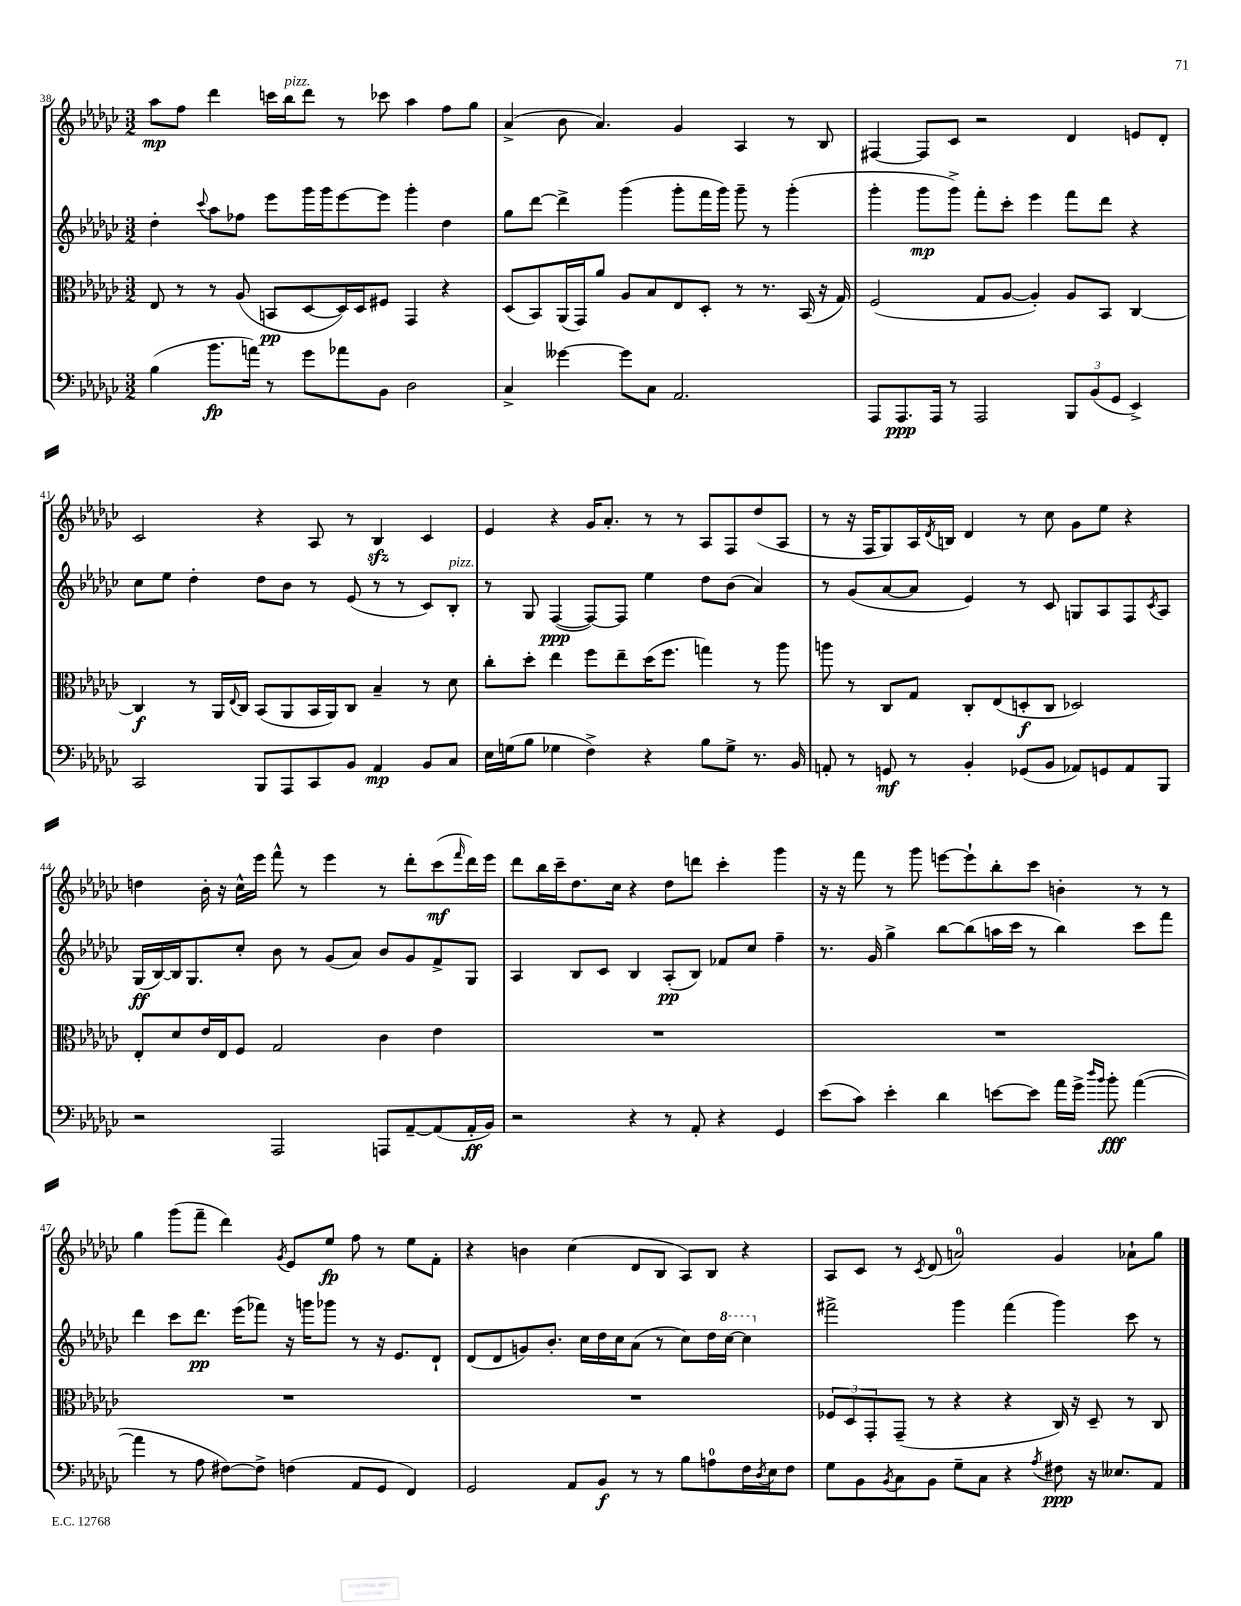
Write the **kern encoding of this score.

**kern	**kern	**kern	**kern
*staff4	*staff3	*staff2	*staff1
*clefF4	*clefC3	*clefG2	*clefG2
*k[b-e-a-d-g-c-]	*k[b-e-a-d-g-c-]	*k[b-e-a-d-g-c-]	*k[b-e-a-d-g-c-]
*M3/2	*M3/2	*M3/2	*M3/2
(4B-	8E-	4dd-'	8aa-
.	8r	.	8ff
.	.	8qqccc-	.
8.b-	8r	8aa-	4ddd-
.	(8A-	8ff-	.
16a)	.	.	.
8r	8BB	8eee-	16ccc
.	.	.	16bb-
8g-	[8D-	16ggg-	8ddd-
.	.	16ggg-	.
8a-	16D-])	[8eee-	8r
.	16D-	.	.
8BB-	8F#	8eee-]	8ccc-
2D-	4GG-	4ggg-'	4aa-
.	4r	4dd-	8ff
.	.	.	8gg-
=	=	=	=
4C-^	(8D-	8gg-	(4a-^
.	8BB-)	[8ddd-	.
[4g--	(16AA-	4ddd-^]	8b-
.	16GG-)	.	.
.	8a-	.	4.a-)
8g--]	8A-	(4ggg-	.
8C-	8B-	.	.
2.AA-	8E-	8ggg-'	4g-
.	8D-'	16fff	.
.	.	16ggg-)	.
.	8r	8ggg-~	4A-
.	8.r	8r	.
.	.	(4ggg-'	8r
.	(16BB-	.	.
.	16r	.	8B-
.	16G-)	.	.
=	=	=	=
8AAA-	(2F	4ggg-'	[4F#
8.AAA-	.	.	.
.	.	8ggg-	8F#]
16AAA-	.	.	.
8r	.	8ggg-^)	8c-
2AAA-	8G-	8fff'	2r
.	[8A-	8ccc-'	.
.	4A-'])	4eee-	.
12BBB-	8A-	8fff	4d-
(12BB-	.	.	.
.	8BB-	8ddd-	.
12GG-	.	.	.
4EE-^)	[4C-	4r	8e
.	.	.	8d-'
=	=	=	=
2CC-	4C-]	8cc-	2c-
.	.	8ee-	.
.	8r	4dd-'	.
.	16AA-	.	.
.	8qqE-	.	.
.	16C-	.	.
8BBB-	(8BB-	8dd-	4r
8AAA-	8AA-	8b-	.
8CC-	16BB-	8r	8A-
.	16AA-)	.	.
8BB-	8C-	(8e-	8r
4AA-	4B-~	8r	4B-
.	.	8r	.
8BB-	8r	8c-)	4c-
8C-	8d-	8B-'	.
=	=	=	=
16E-	8cc-'	8r	4e-
(16G	.	.	.
8B-	8dd-'	8G-	.
4G-	4ee-	([4F	4r
4F^)	8ff	8F_)	16g-
.	.	.	8.a-'
.	8ee-~	8F]	.
4r	(16dd-	4ee-	8r
.	8.ff	.	.
.	.	.	8r
8B-	4gg)	8dd-	8A-
8G-^	.	(8b-	8F
8.r	8r	4a-)	(8dd-
.	8aa-	.	8A-
16BB-	.	.	.
=	=	=	=
8AA'	8aa	8r	8r
8r	8r	(8g-	16r
.	.	.	16F
8GG	8C-	[8a-	8G-)
8r	8G-	8a-]	16A-
.	.	.	8qd-
.	.	.	16B
4BB-'	8C-'	4e-)	4d-
.	(8E-	.	.
(8GG-	8D'	8r	8r
8BB-	8C-	8c-	8cc-
8AA-)	2D-)	8G	8g-
8GG	.	8A-	8ee-
8AA-	.	8F	4r
.	.	8qc-	.
8BBB-	.	8A-	.
=	=	=	=
2r	8E-'	(16G-	4dd
.	.	[16B-)	.
.	8d-	16B-]	.
.	.	8.G-	.
.	16e-	.	16b-'
.	16E-	.	16r
.	8F	8cc-'	16cc-^^
.	.	.	16eee-
2AAA-	2G-	8b-	8fff^^
.	.	8r	8r
.	.	(8g-	4eee-
.	.	8a-)	.
8AAA	4c-	8b-	8r
[8AA-~	.	8g-	8ddd-'
(8AA-]	4e-	8f^	(8ccc-
.	.	.	16qqfff
16AA-'	.	8G-	16ddd-)
16BB-)	.	.	16eee-
=	=	=	=
2r	1.r	4A-	8ddd-
.	.	.	16bb-
.	.	.	16ccc-~
.	.	8B-	8.dd-
.	.	8c-	.
.	.	.	16cc-
4r	.	4B-	4r
8r	.	(8A-'	8dd-
8AA-'	.	8B-)	8ddd
4r	.	8f-	4ccc-'
.	.	8cc-	.
4GG-	.	4ff~	4ggg-
=	=	=	=
(8e-	1.r	8.r	16r
.	.	.	16r
8c-)	.	.	8fff
.	.	16g-	.
4e-'	.	4gg-^	8r
.	.	.	8ggg-
4d-	.	[8bb-	[8eee
.	.	(8bb-]	8eee`]
[8e	.	16aa	8bb-'
.	.	16ccc-	.
8e]	.	8r	8ccc-
16a-	.	4bb-)	4b'
16g-^	.	.	.
16qqdd-	.	.	.
16qqb-	.	.	.
8b-'	.	.	.
([4a-	.	8ccc-	8r
.	.	8fff	8r
=	=	=	=
4a-]	1.r	4ddd-	4gg-
8r	.	8ccc-	(8ggg-
8A-	.	8.ddd-	8fff~
[8F#)	.	.	4ddd-)
.	.	(16eee-	.
8F#^]	.	8fff-)	.
.	.	.	8qg-
(4F	.	16r	8e-
.	.	16ggg	.
.	.	8ggg-	8ee-
8AA-	.	8r	8ff
8GG-	.	16r	8r
.	.	8.e-	.
4FF)	.	.	8ee-
.	.	8d-`	8f'
=	=	=	=
2GG-	1.r	(8d-	4r
.	.	8d-	.
.	.	8g)	4b
.	.	8.b-'	.
8AA-	.	.	(4cc-
.	.	16cc-	.
8BB-	.	16dd-	.
.	.	16cc-	.
8r	.	(8a-	8d-
8r	.	8r	8B-
8B-	.	8cc-)	8A-)
8A	.	16dd-	8B-
.	.	[16ccc-	.
16F	.	4ccc-]	4r
8qD-	.	.	.
16E-	.	.	.
8F	.	.	.
=	=	=	=
8G-	12F-	2fff#^	8A-
.	12D-	.	.
8BB-	.	.	8c-
.	12GG-'	.	.
8qBB-	.	.	.
8C-	(8GG-~	.	8r
.	.	.	8qc-
8BB-	8r	.	(8d-
8G-~	4r	4ggg-	2a)
8C-	.	.	.
4r	4r	(4fff#	.
8qA-	.	.	.
8F#	16C-)	4ggg-)	4g-
.	16r	.	.
16r	8D-~	.	.
8.E--	.	.	.
.	8r	8ccc-	8a-`
8AA-	8C-	8r	8gg-
==	==	==	==
*-	*-	*-	*-
